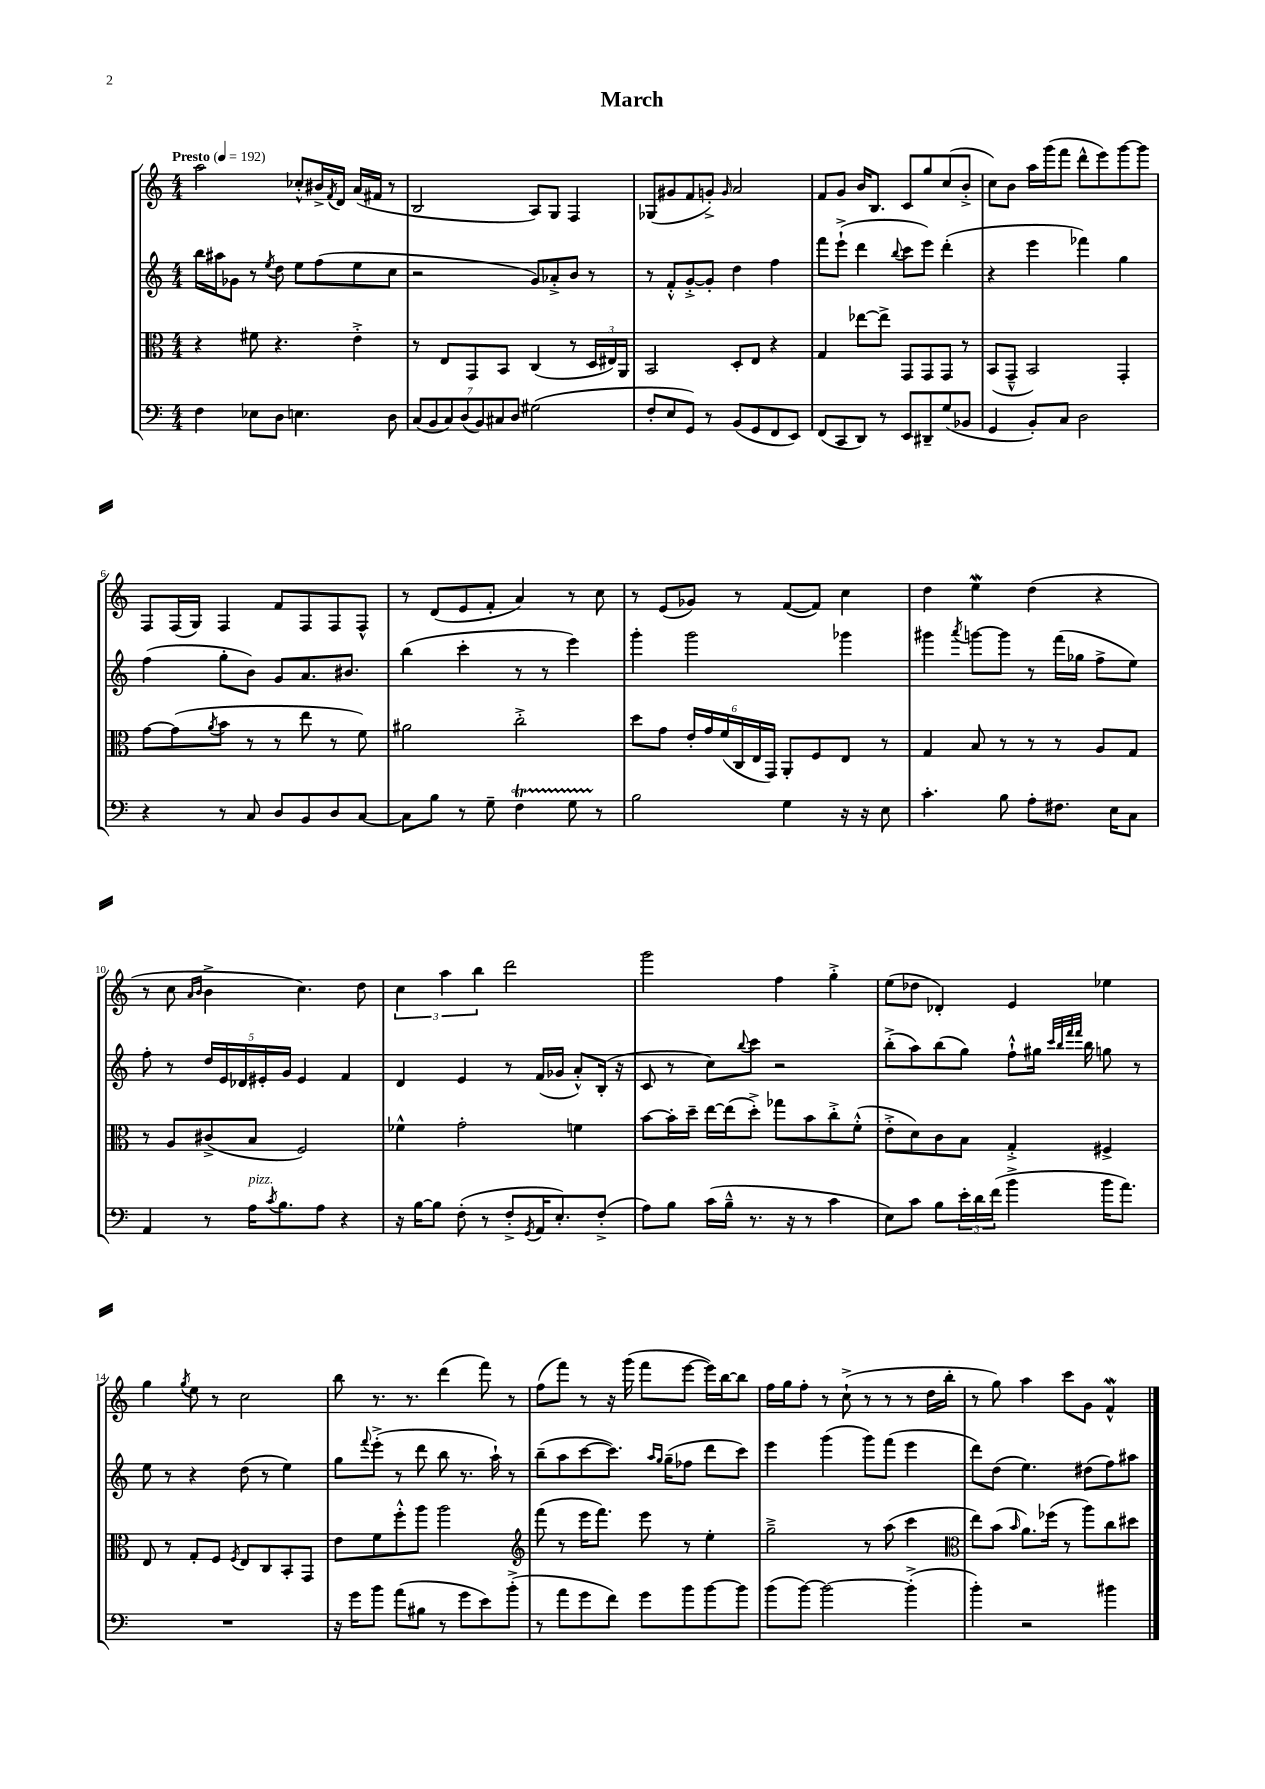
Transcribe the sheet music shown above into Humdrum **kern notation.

**kern	**kern	**kern	**kern
*part4	*part3	*part2	*part1
*staff4	*staff3	*staff2	*staff1
*clefF4	*clefC3	*clefG2	*clefG2
*k[]	*k[]	*k[]	*k[]
*M4/4	*M4/4	*M4/4	*M4/4
*MM192	*MM192	*MM192	*MM192
=1	=1	=1	=1
!	!	!	!LO:TX:a:B:t=Presto
4F\	4r	16bb\LL	2aa\
.	.	16aa#X\J	.
.	.	8g-X\J	.
8E-X\L	8f#X\	8r	.
.	.	8qee/	.
8D\J	4.r	8dd\	.
4.En\	.	8ee\L	8cc-X'^^/L
.	.	(8ff\	16b#X^/L
.	.	.	8qf/
.	.	.	16d/JJ
.	4e'^\	8ee\	(16a/LL
.	.	.	16f#X/JJ
8D\	.	8cc\J	8r
=2	=2	=2	=2
(14C/L	8r	2r	2B/
14BB/	.	.	.
.	8E/L	.	.
14C/)	.	.	.
(14D/	.	.	.
.	8GG/	.	.
14BB/)	.	.	.
14C#X/	.	.	.
.	8BB/J	.	.
14D/J	.	.	.
(2G#X\	(4C/	8g/L)	8A/L)
.	.	8a-X'^/	8G/J
.	8r	8b/J	4F/
.	24D/LL	8r	.
.	24E#X/)	.	.
.	24AA/JJ	.	.
=3	=3	=3	=3
8F'/L	2BB/	8r	(8G-X/L
8E/	.	8f'^^/L	8g#X/
8GG/J)	.	[8g'^/	8f/
8r	.	8g'/J]	8gn'^/J)
.	.	.	16qqg/
(8BB/L	8D'/L	4dd\	2a/
8GG/	8E/J	.	.
8FF/	4r	4ff\	.
8EE/J)	.	.	.
=4	=4	=4	=4
(8FF/L	4G/	8fff\L	8f/L
8CC/	.	(8eee`^\J	8g/J
8DD/J)	[8ee-X\L	4ddd\	16b/KL
.	.	.	8.B/J
8r	8ee-^\J]	.	.
.	.	8qqbb/	.
8EE/L	8GG/L	8ccc\L	8c/L
8DD#X~/	8GG/	8eee\J)	8gg/
(8G/	8GG/J	(4ddd'\	(8cc/
8BB-X/J	8r	.	8b'^/J
=5	=5	=5	=5
4GG/	(8BB/L	4r	8cc\L)
.	8GG~^^/J	.	8b\J
8BB'/L)	2BB/)	4eee\	16aa\LL
.	.	.	(16ggg\J
8C/J	.	.	8fff\J
2D\	.	4fff-X\)	8ddd^^\L
.	.	.	8eee\)
.	4GG'/	4gg\	[8ggg\
.	.	.	8ggg\J]
!!LO:LB:g=z
=6	=6	=6	=6
4r	[8g\L	(4ff\	8F/L
.	(8g\]	.	(16F/L
.	.	.	16G/JJ)
.	8qa/	.	.
8r	8b\J	8gg'\L	4F/
8C/	8r	8b\J)	.
8D/L	8r	8g/L	8f/L
8BB/	8ee\	8.a/	8F/
8D/	8r	.	8F/
.	.	8.b#X/J	.
[8C/J	8f\)	.	8F^^/J
=7	=7	=7	=7
8C\L]	2a#X\	(4bb\	8r
8B\J	.	.	(8d/L
8r	.	4ccc'\	8e/
8G~\	.	.	8f'/J
4FT\	2cc'^\	8r	4a/)
.	.	8r	.
8GTTT\	.	4eee\)	8r
8r	.	.	8cc\
=8	=8	=8	=8
2B\	8dd\L	4ggg'\	8r
.	8g\J	.	(8e/L
.	24e'/LL	2ggg\	8g-X/J)
.	24g/	.	.
.	(24f/	.	.
.	24C/	.	8r
.	24E/	.	.
.	24GG/JJ)	.	.
4G\	8AA'/L	.	([8f/L
.	8F/	.	8f/J])
16r	8E/J	4ggg-X\	4cc\
16r	.	.	.
8E\	8r	.	.
=9	=9	=9	=9
4.c'\	4G/	4ggg#X\	4dd\
.	.	8qaaa/	.
.	8B/	[8gggn\L	4eeW\
8B\	8r	8ggg\J]	.
8A'\L	8r	8r	(4dd\
8.F#X\J	8r	(16fff\LL	.
.	.	16gg-X\JJ	.
.	8A/L	8ff^\L	4r
16E\KL	.	.	.
8C\J	8G/J	8ee\J)	.
!!LO:LB:g=z
=10	=10	=10	=10
4AA/	8r	8ff'\	8r
.	8A/L	8r	8cc\
.	.	.	16qqa/LL
.	.	.	16qqb/JJ
8r	(8c#X^/	20dd/LL	4b^\
.	.	20e/	.
.	.	20d-X/	.
!LO:TX:a:i:t=pizz.	!	!	!
16A\KL	8B/J	.	.
.	.	20e#X'/	.
8qc/	.	.	.
8.B\	.	.	.
.	.	20g/JJ	.
.	2F/)	4e#/	4.cc\)
8A\J	.	.	.
4r	.	4f/	.
.	.	.	8dd\
=11	=11	=11	=11
16r	4f-X^^\	4d/	6cc\
[16B\KL	.	.	.
8B\J]	.	.	.
.	.	.	6aa\
(8F'\	2g'\	4e/	.
.	.	.	6bb\
8r	.	.	.
8F'^/L	.	8r	2ddd\
8qGG/	.	.	.
16AA/K	.	(16f/LL	.
8.E'/)	.	16g-X/JJ	.
.	4fn\	8a'^^/L)	.
(8F'^/J	.	(16B'/Jk	.
.	.	16r	.
=12	=12	=12	=12
8A\L)	[8b\L	8c/	2ggg\
8B\J	16b'\L]	8r	.
.	16dd~\JJ	.	.
(16c\LL	[16ee\LL	8cc\L)	.
16B~^^\JJ	(16ee\J]	.	.
.	.	8qqbb/	.
8.r	8dd'^\J)	8ccc\J	.
.	8gg-X\L	2r	4ff\
16r	.	.	.
8r	8b\	.	.
4c\	8cc'^\	.	4gg'^\
.	(8f'^^\J	.	.
=13	=13	=13	=13
8E\L)	8e'^\L	(8bb'^\L	(8ee\L
8c\J	8d\)	8aa\)	8dd-X\J
8B\L	8c\	(8bb\	4d-X'/)
24e'\L	8B\J	8gg\J)	.
24d\	.	.	.
(24f\JJ	.	.	.
4b^\	4G'^/	8ff`^^\L	4e/
.	.	16gg#X\Jk	.
.	.	32qqccc/LLL	.
.	.	32qqbb/	.
.	.	32qqfff/	.
.	.	32qqfff/JJJ	.
.	.	16bb\	.
16b\KL	4F#X^/	8ggn\	4ee-X\
8.a\J)	.	.	.
.	.	8r	.
!!LO:LB:g=z
=14	=14	=14	=14
1r	8E/	8ee\	4gg\
.	8r	8r	.
.	.	.	8qgg/
.	8G'/L	4r	8ee\
.	8F/J	.	8r
.	8qF/	.	.
.	8E/L	(8dd\	2cc\
.	8C/	8r	.
.	8BB'/	4ee\)	.
.	8GG/J	.	.
=15	=15	=15	=15
16r	8e\L	8gg\L	8bb\
16g\KL	.	.	.
.	.	8qqfff/	.
8b\J	8f\	(8eee'^\J	8.r
(8a\L	8ff'^^\	8r	.
.	.	.	8.r
8B#X\J	8aa\J	8ddd\	.
8r	2aa\	8bb\	(4ddd\
8g\L	.	8.r	.
8e\)	.	.	8fff\)
.	.	16aa`\)	.
(8b'^\J	.	8r	8r
=16	=16	=16	=16
*	*clefG2	*	*
8r	(8fff\	(8bb~\L	(8ff\L
8a\L	8r	8aa\	8fff\J)
8g\	16eee\KL	[8ccc\	8r
.	8.fff\J)	.	.
8f\J)	.	8.ccc\J])	16r
.	.	.	(16ggg\
8g\L	8eee\	.	8fff\L
.	.	16qqaa/LL	.
.	.	16qqgg/JJ	.
.	.	(16gg~\KL	.
8b\	8r	8ff-X\J	[8eee\J
[8b\	4ee'\	8ddd\L	16eee\LL])
.	.	.	[16bb\J
8b\J]	.	8ccc\J)	8bb\J]
=17	=17	=17	=17
(8b\L	2gg~^\	4eee\	16ff\LL
.	.	.	16gg\J
[8b\J)	.	.	8ff'\J
2b\_	.	(4ggg\	8r
.	.	.	(8cc`^\
.	8r	8ggg\L)	8r
.	(8aa\	(8fff\J	8r
(4b'^\]	4ccc\	4eee\	8r
.	.	.	16dd\LL
.	.	.	16bb'\JJ
=18	=18	=18	=18
*	*clefC3	*	*
4b'\)	8ee\L)	8ddd\L)	8r
.	(8b\J	(8dd\J	8gg\)
.	16qqb/	.	.
2r	8.a\L)	4.ee\)	4aa\
.	(16ff-X\Jk	.	.
.	8r	.	8ccc\L
.	8aa\L)	(8dd#X\L	8g\J
4b#X\	8cc\	8ff\)	4fw^^/
.	8dd#X\J	8aa#X\J	.
==	==	==	==
*-	*-	*-	*-
